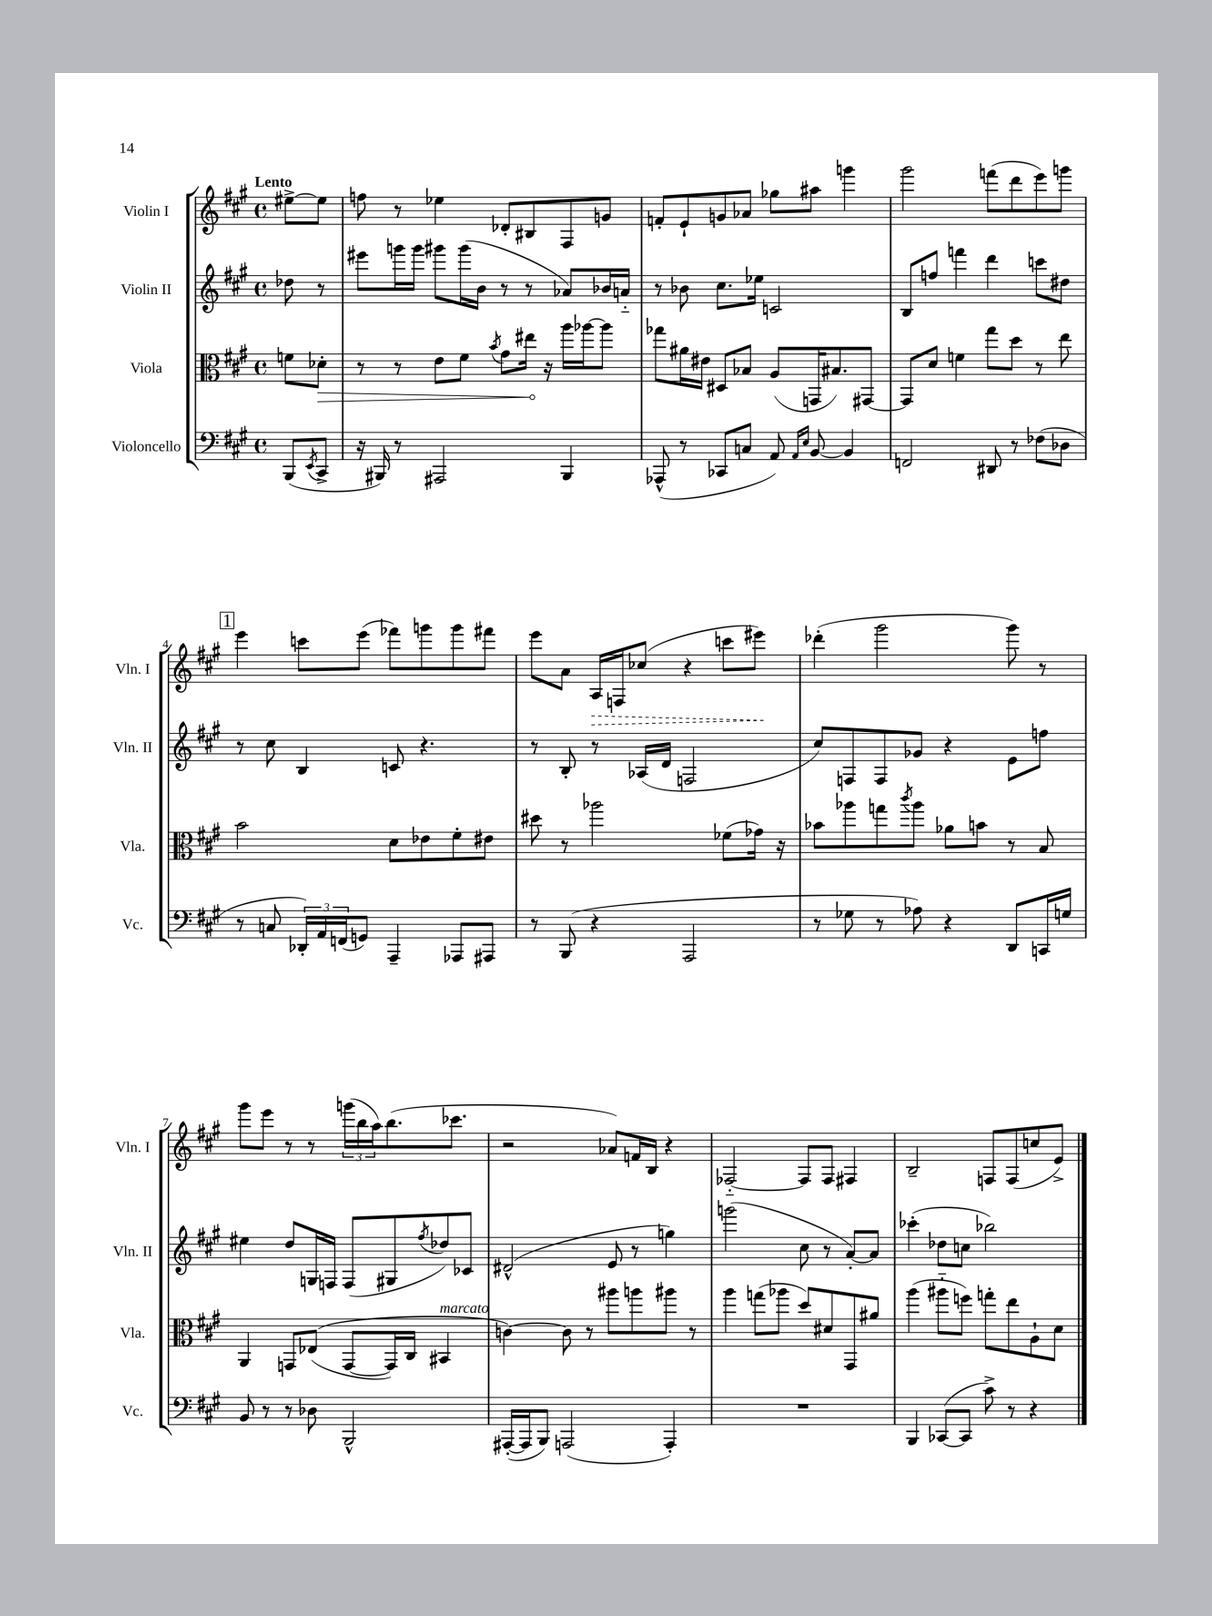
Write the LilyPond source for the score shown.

<<
\new StaffGroup <<
\new Staff = "s0" \with { instrumentName = "Violin I" shortInstrumentName = "Vln. I" } {
    \clef treble \key a \major \defaultTimeSignature \time 4/4 \partial 4 \tempo "Lento"
    eis''8~-> eis''8 |
    f''8 r8 ees''4 des'8-. bis8 fis8 g'8 |
    f'8-. e'8-! g'8 aes'8 ges''8 ais''8 g'''4 |
    gis'''2 f'''8( d'''8 e'''8) g'''8 |
    \mark \markup { \box "1" } e'''4 c'''8 e'''8( fes'''8) g'''8 g'''8 fis'''8 |
    e'''8 a'8 \once \override Hairpin.style = #'dashed-line a16\> f16 ces''8( r4 c'''8 eis'''8\!) |
    des'''4-.( gis'''2 gis'''8) r8 |
    gis'''8 e'''8 r8 r8 \tuplet 3/2 { g'''16( b''16 a''16) } b''8.( ces'''8. |
    r2 aes'8) f'16 b16 r4 |
    fes2~-_ fes8 fes8 fis4 |
    b2-- f8 f8( c''8 e'8->) \bar "|." |
}
\new Staff = "s1" \with { instrumentName = "Violin II" shortInstrumentName = "Vln. II" } {
    \clef treble \key a \major \defaultTimeSignature \time 4/4 \partial 4
    des''8 r8 |
    eis'''8 g'''16 g'''16 gis'''8 gis'''16( b'16 r8 r8 aes'8) bes'16 a'16-_ |
    r8 bes'8 cis''8. ees''16 c'2 |
    b8 f''8 f'''4 d'''4 c'''8 dis''8 |
    \mark \markup { \box "1" } r8 cis''8 b4 c'8 r4. |
    r8 b8-. r8 aes16( d'16 f2 |
    cis''8) f8 f8 ges'8 r4 e'8 f''8 |
    eis''4 d''8 g16 f16 f8( gis8 \acciaccatura { fis''8 } des''8) ces'8 |
    dis'2-^( e'8 r8 g''4) |
    g'''2( cis''8 r8 a'8~-.) a'8 |
    ces'''4-.( des''8 c''8 bes''2) \bar "|." |
}
\new Staff = "s2" \with { instrumentName = "Viola" shortInstrumentName = "Vla." } {
    \clef alto \key a \major \defaultTimeSignature \time 4/4 \partial 4
    f'8 \once \override Hairpin.circled-tip = ##t des'8-.\> |
    r8 r8 e'8 fis'8 \acciaccatura { b'8 } gis'8 eis''16\! r16 a''16 aes''16~ aes''8 |
    ges''8 ais'16 eis'16 dis8 bes8 a8( g,16 bis8.) gis,8~ |
    gis,8 d'8 f'4 gis''8 d''8 r8 e''8 |
    \mark \markup { \box "1" } b'2 d'8 ees'8 fis'8-. eis'8 |
    dis''8 r8 aes''2 fes'8( ges'16) r16 |
    bes'8 aes''8 g''8 \acciaccatura { cis'''8 } aes''8 aes'8 b'8 r8 b8 |
    a,4 g,8 ees8(\( g,8~ g,16) cis16 bis,4^\markup { \italic "marcato" } |
    c'4~\) c'8 r8 ais''8 a''8 ais''8 r8 |
    a''4 g''8( aes''8 d''8) dis'8 gis,8 ais'8 |
    a''4( ais''8-_ f''8) g''8-. e''8 a8-! d'8 \bar "|." |
}
\new Staff = "s3" \with { instrumentName = "Violoncello" shortInstrumentName = "Vc." } {
    \clef bass \key a \major \defaultTimeSignature \time 4/4 \partial 4
    b,,8( \acciaccatura { e,8 } cis,8-> |
    r16 bis,,16) r8 ais,,2 bis,,4 |
    aes,,8-^( r8 ces,8 c8 a,8) \grace { a,16 e16 } b,8~ b,4 |
    f,2 dis,8 r8 fes8( des8 |
    \mark \markup { \box "1" } r8 c8 \tuplet 3/2 { des,16-.) a,16 f,16( } g,8) a,,4-- aes,,8 ais,,8 |
    r8 b,,8( r4 a,,2 |
    r8 ges8 r8 aes8) r4 d,8 c,16 g16 |
    b,8 r8 r8 des8 b,,2-^ |
    ais,,16~-.( ais,,16 b,,8) a,,2( a,,4-.) |
    R1 |
    b,,4 ces,8~( ces,8 cis'8->) r8 r4 \bar "|." |
}
>>
>>
